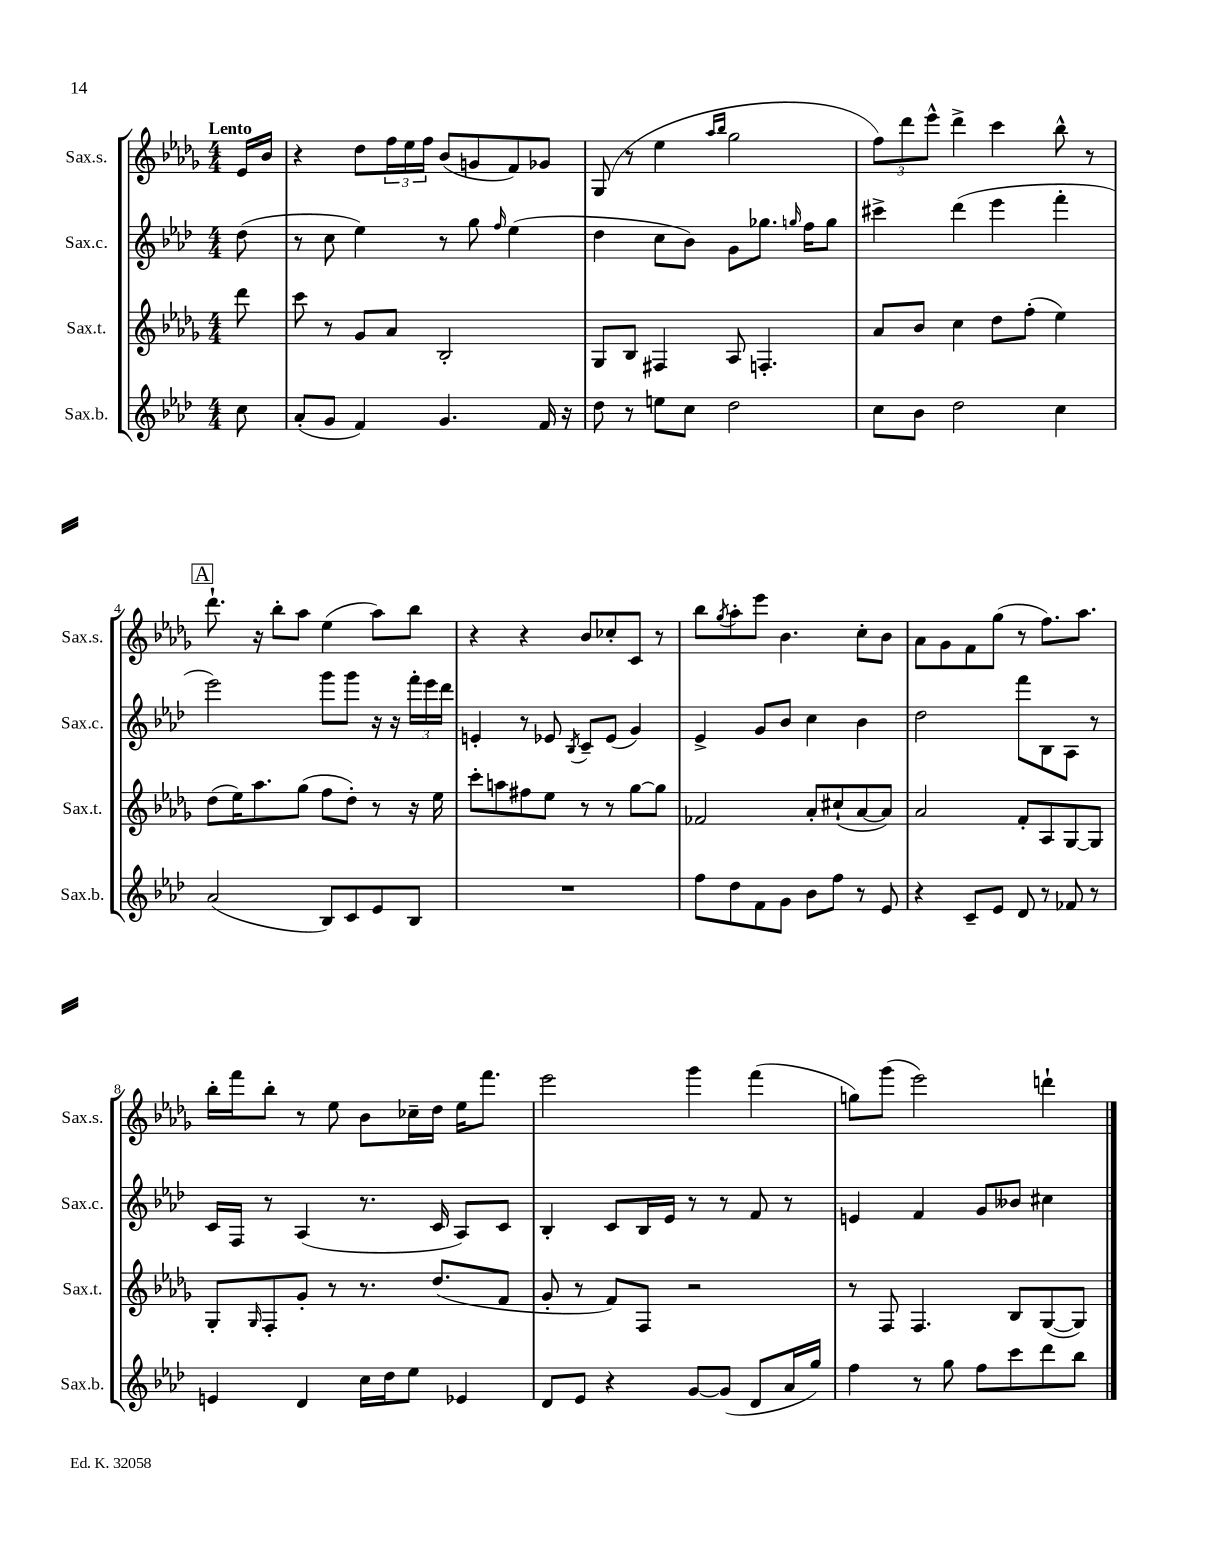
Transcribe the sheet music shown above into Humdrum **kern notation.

**kern	**kern	**kern	**kern
*staff4	*staff3	*staff2	*staff1
*clefG2	*clefG2	*clefG2	*clefG2
*k[b-e-a-d-]	*k[b-e-a-d-g-]	*k[b-e-a-d-]	*k[b-e-a-d-g-]
*M4/4	*M4/4	*M4/4	*M4/4
8cc	8ddd-	(8dd-	16e-
.	.	.	16b-
=	=	=	=
(8a-'	8ccc	8r	4r
8g	8r	8cc	.
4f)	8g-	4ee-)	8dd-
.	8a-	.	24ff
.	.	.	24ee-
.	.	.	24ff
4.g	2B-'	8r	(8b-
.	.	8gg	8g
.	.	16qqff	.
.	.	(4ee-	8f)
16f	.	.	8g-
16r	.	.	.
=	=	=	=
8dd-	8G-	4dd-	(8G-
8r	8B-	.	8r
8ee	4F#	8cc	4ee-
8cc	.	8b-)	.
.	.	.	16qqaa-
.	.	.	16qqbb-
2dd-	8A-	8g	2gg-
.	4.F'	8.gg-	.
.	.	16qqgg	.
.	.	16ff	.
.	.	8gg	.
=	=	=	=
8cc	8a-	4ccc#^	12ff)
.	.	.	12ddd-
8b-	8b-	.	.
.	.	.	12eee-^^
2dd-	4cc	(4ddd-	4ddd-^
.	8dd-	4eee-	4ccc
.	(8ff'	.	.
4cc	4ee-)	4fff'	8bb-^^
.	.	.	8r
=	=	=	=
(2a-	(8dd-	2eee-)	8.ddd-`
.	16ee-)	.	.
.	8.aa-	.	16r
.	.	.	8bb-'
.	(8gg-	.	8aa-
8B-)	8ff	8ggg	(4ee-
8c	8dd-')	8ggg	.
8e-	8r	16r	8aa-)
.	.	16r	.
8B-	16r	24fff'	8bb-
.	.	24eee-	.
.	16ee-	.	.
.	.	24ddd-	.
=	=	=	=
1r	8ccc'	4e'	4r
.	8aa	.	.
.	8ff#	8r	4r
.	8ee-	8e-	.
.	.	8qB-	.
.	8r	8c~	8b-
.	8r	(8e-	8cc-'
.	[8gg-	4g)	8c
.	8gg-]	.	8r
=	=	=	=
8ff	2f-	4e-^	8bb-
.	.	.	8qgg-
8dd-	.	.	8aa-'
8f	.	8g	8eee-
8g	.	8b-	4.b-
8b-	8a-'	4cc	.
8ff	(8cc#`	.	.
8r	[8a-	4b-	8cc'
8e-	8a-])	.	8b-
=	=	=	=
4r	2a-	2dd-	8a-
.	.	.	8g-
8c~	.	.	8f
8e-	.	.	(8gg-
8d-	8f'	8fff	8r
8r	8A-	8B-	8.ff)
8f-	[8G-	8A-	.
.	.	.	8.aa-
8r	8G-]	8r	.
=	=	=	=
4e	8G-'	16c	16bb-'
.	.	16F	16fff
.	16qqG-	.	.
.	8F'	8r	8bb-'
4d-	8g-'	(4A-	8r
.	8r	.	8ee-
16cc	8.r	8.r	8b-
16dd-	.	.	.
8ee-	.	.	16cc-~
.	(8.dd-	16c	16dd-
4e-	.	8A-)	16ee-
.	.	.	8.fff
.	8f	8c	.
=	=	=	=
8d-	8g-'	4B-'	2eee-
8e-	8r	.	.
4r	8f)	8c	.
.	8F	16B-	.
.	.	16e-	.
[8g	2r	8r	4ggg-
(8g]	.	8r	.
8d-	.	8f	(4fff
16a-	.	8r	.
16gg)	.	.	.
=	=	=	=
4ff	8r	4e	8gg)
.	8F	.	(8ggg-
8r	4.F	4f	2eee-)
8gg	.	.	.
8ff	.	8g	.
8ccc	8B-	8b--	.
8ddd-	([8G-	4cc#	4ddd`
8bb-	8G-])	.	.
==	==	==	==
*-	*-	*-	*-
